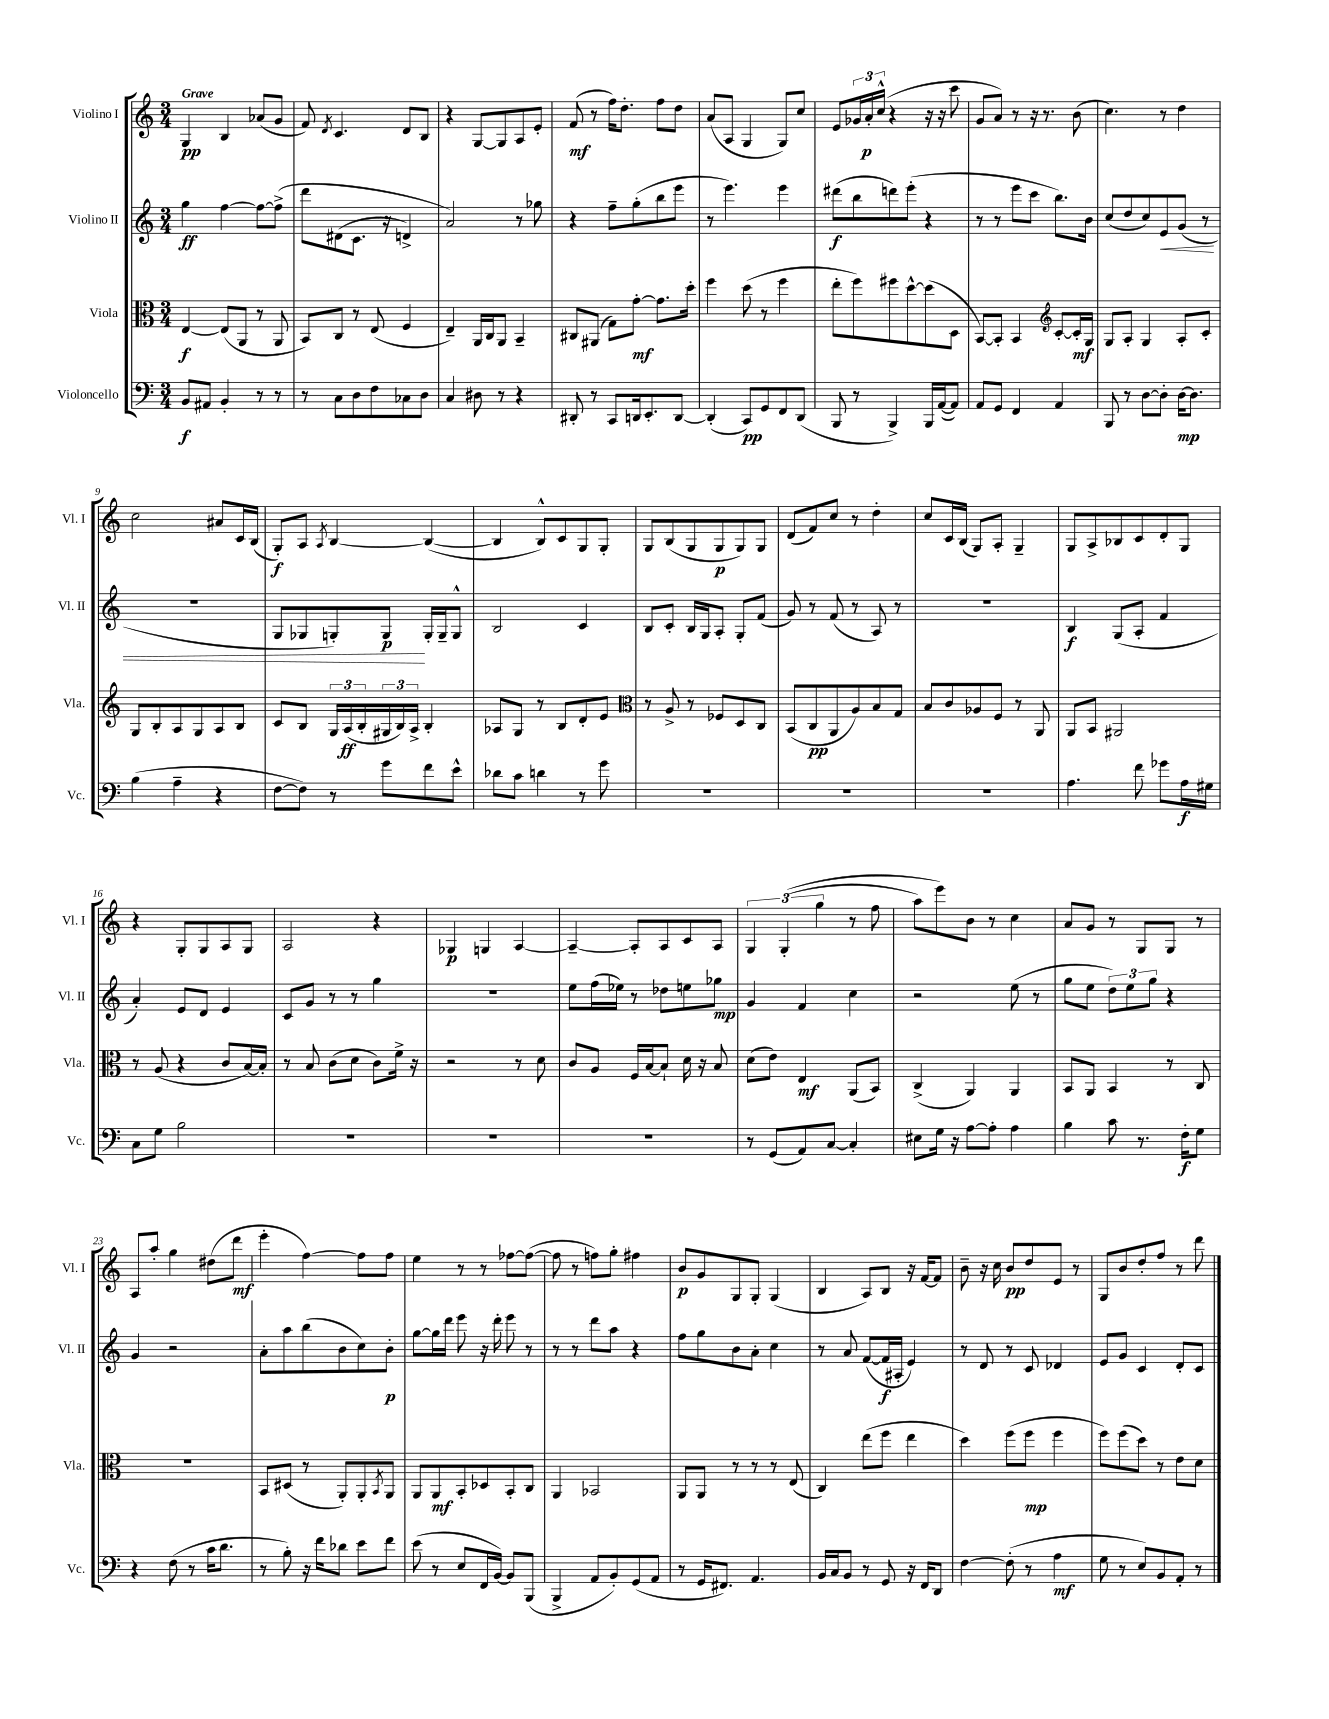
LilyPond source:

<<
\new StaffGroup <<
\new Staff = "s0" \with { instrumentName = "Violino I" shortInstrumentName = "Vl. I" } {
    \clef treble \key c \major \numericTimeSignature \time 3/4 \tempo "Grave"
    g4\pp b4 aes'8( g'8 |
    f'8) \acciaccatura { d'8 } c'4. d'8 b8 |
    r4 g8~ g8 a8 e'8-. |
    f'8\mf( r8 f''16) d''8.-. f''8 d''8 |
    a'8( a8 g4 g8) c''8 |
    e'8 \tuplet 3/2 { ges'16 a'16-.\p c''16-^( } r4 r16 r16 c'''8 |
    g'8 a'8) r8 r16 r8. b'8( |
    c''4.) r8 d''4 |
    c''2 ais'8 c'16 b16( |
    g8-.\f) a8 \acciaccatura { a8 } b4~ b4~( |
    b4 b8-^) c'8 g8 g8-. |
    g8 b8( g8 g8\p g8) g8 |
    d'8( f'8) c''8 r8 d''4-. |
    c''8 c'16 b16( g8) a8-. g4-- |
    g8 a8-> bes8 c'8 d'8-. g8 |
    r4 g8-. g8 a8 g8 |
    a2 r4 |
    ges4\p g4 a4~ |
    a4~-- a8-. a8 c'8 a8 |
    \tuplet 3/2 { g4 g4-.(\( g''4 } r8 f''8 |
    a''8) e'''8\) b'8 r8 c''4 |
    a'8 g'8 r8 g8 g8 r8 |
    a8 a''8-. g''4 dis''8( d'''8\mf |
    e'''4-. f''4~) f''8 f''8 |
    e''4 r8 r8 fes''8~ fes''8~( |
    fes''8 r8 f''8) g''8-. fis''4 |
    b'8\p g'8 g8 g8-. g4( |
    b4 a8) b8 r16 f'16~ f'8 |
    b'8-- r16 c''16 b'8\pp d''8 e'8 r8 |
    g8 b'8 d''8-. f''8 r8 d'''8 \bar "|." |
}
\new Staff = "s1" \with { instrumentName = "Violino II" shortInstrumentName = "Vl. II" } {
    \clef treble \key c \major \numericTimeSignature \time 3/4
    g''4\ff f''4~ f''8~ f''8->\( |
    d'''8 dis'8( c'8. r16 d'4->) |
    a'2\) r8 ges''8 |
    r4 f''8-- g''8-.( b''8 e'''8 |
    r8 e'''4.) e'''4 |
    dis'''8\f( b''8 d'''8) e'''8-.( r4 |
    r8 r8 e'''8 c'''8 b''8.) b'16 |
    c''8( d''8 c''8) e'8\< g'8( r8 |
    R2. |
    g8 ges8 g8-.) g8\p\! g16-. g16-- g8-^ |
    b2 c'4 |
    b8 c'8-. b16 g16 a8-. g8-. f'8( |
    g'8) r8 f'8( r8 a8) r8 |
    R2. |
    b4\f g8( a8-. f'4 |
    a'4-.) e'8 d'8 e'4 |
    c'8 g'8 r8 r8 g''4 |
    R2. |
    e''8 f''16( ees''16) r8 des''8 e''8 ges''8\mp |
    g'4 f'4 c''4 |
    r2 e''8( r8 |
    g''8 e''8 \tuplet 3/2 { d''8) e''8 g''8 } r4 |
    g'4 r2 |
    a'8-. a''8 b''8( b'8 c''8) b'8-.\p |
    g''8~ g''16 d'''16 e'''8 r16 d'''16-. e'''8 r8 |
    r8 r8 d'''8 a''8 r4 |
    f''8 g''8 b'8 a'8-. c''4 |
    r8 a'8 f'8~( f'16\f ais16-. e'4) |
    r8 d'8 r8 c'8 des'4 |
    e'8 g'8 c'4 d'8-. c'8 \bar "|." |
}
\new Staff = "s2" \with { instrumentName = "Viola" shortInstrumentName = "Vla." } {
    \clef alto \key c \major \numericTimeSignature \time 3/4
    e4~\f e8( a,8 r8 a,8 |
    b,8) c8 r8 e8( f4 |
    e4--) a,16 c16 a,8 b,4-- |
    cis8 ais,8( g8) g'8~-.\mf g'8. d''16-. |
    f''4 d''8( r8 f''4 |
    e''8-. f''8) fis''8 d''8~-^ d''8( d8 |
    b,8~) b,8-. b,4 \clef treble c'8~-. c'16-.\mf g16 |
    g8 a8-. g4 a8-. c'8-. |
    g8 b8-. a8 g8 a8 b8 |
    c'8 b8 \tuplet 3/2 { g16 a16\ff( b16-. } \tuplet 3/2 { gis16 b16) a16-> } b4-. |
    aes8 g8 r8 b8 d'8-. e'8 |
    \clef alto r8 a8-> r8 fes8 d8 c8 |
    b,8( c8\pp a,8 a8) b8 g8 |
    b8 c'8 aes8 f8 r8 a,8 |
    a,8 b,8 ais,2 |
    r8 a8( r4 c'8 b16~) b16-. |
    r8 b8 c'8( d'8 c'8) f'16-> r16 |
    r2 r8 d'8 |
    c'8 a8 f16 b16~ b8-! d'16 r16 b8 |
    d'8( e'8) e4\mf a,8( b,8) |
    c4->( a,4) a,4 |
    b,8 a,8 b,4 r8 c8 |
    R2. |
    b,8 dis8( r8 a,8-.) a,8-. \acciaccatura { b,8 } a,8 |
    a,8 a,8\mf b,8-. des8 b,8-. c8 |
    a,4 bes,2 |
    a,8 a,8 r8 r8 r8 e8( |
    c4) e''8( f''8 e''4 |
    d''4) f''8( f''8\mp f''4 |
    f''8) f''8( d''8) r8 e'8 d'8 \bar "|." |
}
\new Staff = "s3" \with { instrumentName = "Violoncello" shortInstrumentName = "Vc." } {
    \clef bass \key c \major \numericTimeSignature \time 3/4
    b,8\f ais,8 b,4-. r8 r8 |
    r8 c8 d8 f8 ces8 d8 |
    c4 dis8 r8 r4 |
    dis,8-. r8 c,8 d,16 e,8.-. d,8~ |
    d,4-.( c,8\pp) g,8 f,8 d,8( |
    b,,8 r8 b,,4->) b,,16 a,16~( a,8) |
    a,8 g,8 f,4 a,4 |
    b,,8 r8 d8~ d8-. d16~\mp d8. |
    b4( a4-- r4 |
    f8~ f8) r8 g'8 f'8 e'8-^ |
    des'8 c'8 d'4 r8 g'8 |
    R2. |
    R2. |
    R2. |
    a4. f'8 ges'8 a16\f gis16 |
    c8 g8 b2 |
    R2. |
    R2. |
    R2. |
    r8 g,8( a,8) c8~ c4-. |
    eis8 g16 r16 a8~ a8-. a4 |
    b4 c'8 r8. f16-.\f g8 |
    r4 f8( r8 c'16 d'8. |
    r8 b8-.) r16 f'16 des'8 e'8 f'8 |
    e'8( r8 e8 f,16 b,16~) b,8 b,,8( |
    b,,4-> a,8 b,8-.) g,8( a,8 |
    r8 g,16 fis,8.) a,4. |
    b,16 c16 b,8 r8 g,8 r16 f,16 d,8 |
    f4~ f8-.( r8 a4\mf |
    g8 r8 e8) b,8 a,8-. r8 \bar "|." |
}
>>
>>
